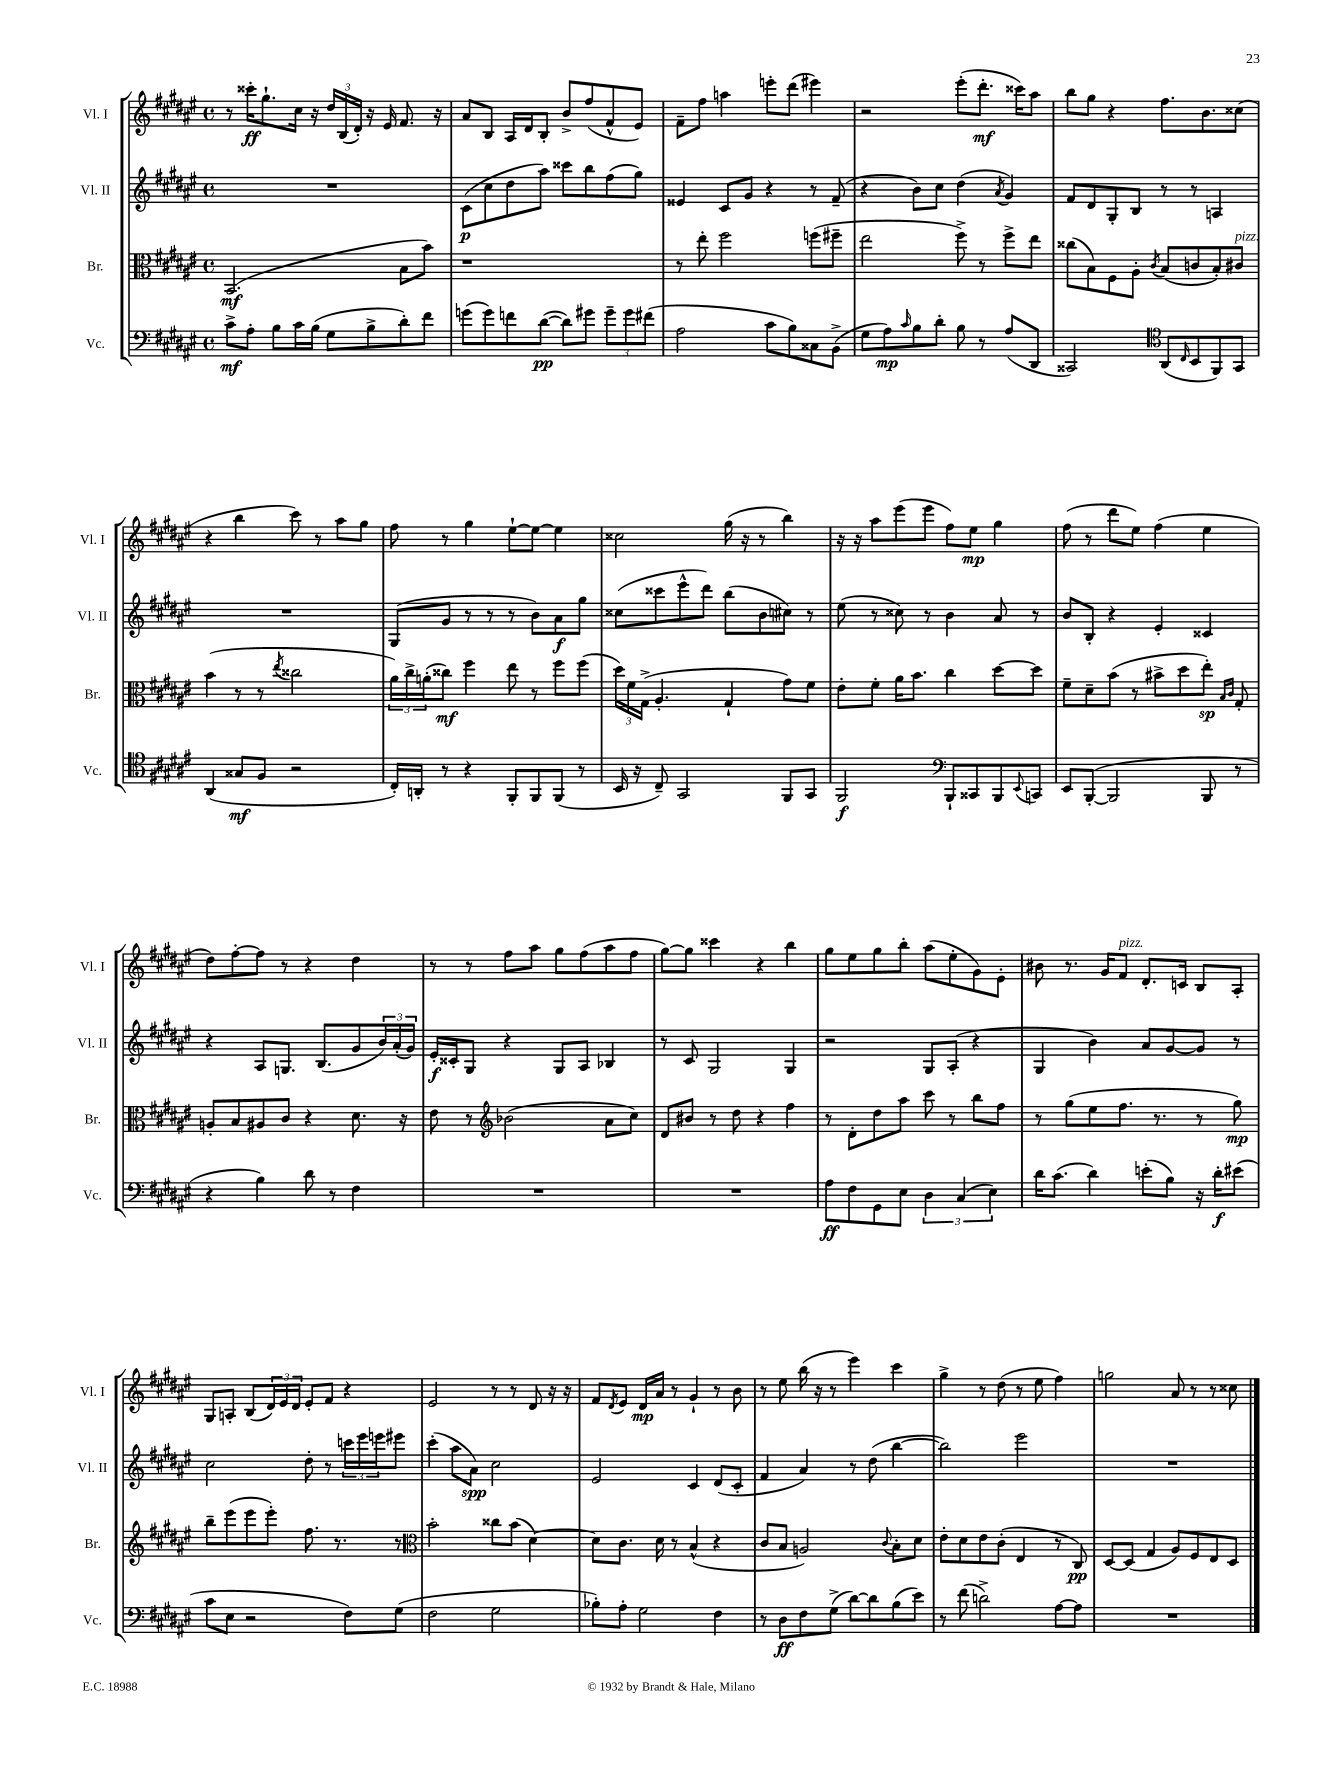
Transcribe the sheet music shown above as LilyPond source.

<<
\new StaffGroup <<
\new Staff = "s0" \with { instrumentName = "Vl. I" shortInstrumentName = "Vl. I" } {
    \clef treble \key fis \major \defaultTimeSignature \time 4/4
    r8 cisis'''16-.\ff gis''8.-! cis''16 r16 \tuplet 3/2 { dis''16 b16( dis'16-.) } r16 eis'16 fis'8. r16 |
    ais'8 b8 ais16 dis'16 b8-. b'8-> fis''8( fis'8-^ eis'8) |
    fis'8-- fis''8 a''4 e'''8-. dis'''8( eis'''4) |
    r2 eis'''8-.( dis'''8.-.\mf cisis'''16) ais''8 |
    b''8 gis''8 r4 fis''8. b'8. cisis''8( |
    r4 b''4 cis'''8) r8 ais''8 gis''8 |
    fis''8 r8 gis''4 eis''8~-! eis''8~ eis''4 |
    cisis''2 gis''16( r16 r8 b''4) |
    r16 r16 ais''8 eis'''8( eis'''8 fis''8) eis''8\mp gis''4 |
    fis''8( r8 dis'''8 eis''8) fis''4( eis''4 |
    dis''8) fis''8~-. fis''8 r8 r4 dis''4 |
    r8 r8 fis''8 ais''8 gis''8 fis''8( ais''8 fis''8 |
    gis''8~) gis''8 cisis'''4 r4 b''4 |
    gis''8 eis''8 gis''8 b''8-. ais''8( eis''8-. gis'8) eis'8-. |
    bis'8 r8. gis'16 fis'8^\markup { \italic "pizz." } dis'8.-. c'16 b8 ais8-. |
    gis8 a8-. b8( \tuplet 3/2 { dis'16) eis'16 dis'16 } eis'8-. fis'8 r4 |
    eis'2 r8 r8 dis'8 r16 r16 |
    fis'8 \acciaccatura { dis'8 } eis'8 dis'16\mp ais'16 r8 gis'4-! r8 b'8 |
    r8 eis''8 b''16( r16 r8 eis'''4) cis'''4 |
    gis''4-> r8 dis''8( r8 eis''8 fis''4) |
    g''2 ais'8 r8 r8 cisis''8 \bar "|." |
}
\new Staff = "s1" \with { instrumentName = "Vl. II" shortInstrumentName = "Vl. II" } {
    \clef treble \key fis \major \defaultTimeSignature \time 4/4
    R1 |
    cis'8\p( cis''8 dis''8 ais''8) cisis'''8 b''8 fis''8( gis''8) |
    eisis'4 cis'8 gis'8 r4 r8 fis'8--( |
    r4 b'8) cis''8 dis''4( \acciaccatura { ais'8 } gis'4) |
    fis'8 dis'8 gis8-. b8 r8 r8 a4 |
    R1 |
    gis8( gis'8 r8 r8 r8 b'8) ais'8\f gis''8 |
    cisis''8( cisis'''8 eis'''8-^ dis'''8) b''8( b'8 cis''8) r8 |
    eis''8( r8 cisis''8) r8 b'4 ais'8 r8 |
    b'8 b8-. r4 eis'4-. cisis'4 |
    r4 ais8 g8. b8.( gis'8 \tuplet 3/2 { b'16) ais'16-.( gis'16) } |
    eis'16-.\f cisis'16-. gis8 r4 gis8 ais8 bes4 |
    r8 cis'8 gis2 gis4 |
    r2 gis8 ais8-.( r4 |
    gis4 b'4) ais'8 gis'8~ gis'8 r8 |
    cis''2 dis''8-. r8 \tuplet 3/2 { c'''16 eis'''16 e'''16 } eis'''8 |
    cis'''4-.( ais''8 ais'8\spp) cis''2 |
    eis'2 cis'4 dis'8( cis'8-. |
    fis'4 ais'4) r8 dis''8( b''4~ |
    b''2) eis'''2 |
    R1 \bar "|." |
}
\new Staff = "s2" \with { instrumentName = "Br." shortInstrumentName = "Br." } {
    \clef alto \key fis \major \defaultTimeSignature \time 4/4
    b,2.\mf( b8 b'8) |
    r1 |
    r8 eis''8-. fis''2 f''8( fis''8-- |
    eis''2 fis''8->) r8 fis''8-> eis''8 |
    cisis''8( b8) fis8 ais8-. \acciaccatura { cis'8 } b8( c'8 b8-.) cis'8^\markup { \italic "pizz." } |
    b'4( r8 r8 \acciaccatura { eis''8 } cisis''2 |
    \tuplet 3/2 { ais'16) cis''16-> a'16-.( } cisis''8\mf) fis''4 eis''8 r8 fis''8 fis''8( |
    \tuplet 3/2 { dis''16) fis'16 gis16->( } ais4.-. gis4-! gis'8) fis'8 |
    eis'8-. fis'8-. ais'16 b'8. cis''4 dis''8~ dis''8 |
    fis'8-- dis'8-- b'8( r8 bis'8-> dis''8 eis''8-.\sp) \grace { b16 cis'16 } gis8-. |
    a8-. b8 ais8 cis'8 r4 dis'8. r16 |
    eis'8 r8 \clef treble bes'2( ais'8 cis''8) |
    dis'8 bis'8 r8 dis''8 r4 fis''4 |
    r8 dis'8-. dis''8 ais''8 cis'''8 r8 b''8 fis''8 |
    r8 gis''8( eis''8 fis''8. r8. r8 gis''8\mp) |
    b''8-- eis'''8( eis'''8 eis'''8-.) fis''8. r8. r8 |
    \clef alto b'2-. cisis''8 b'8( dis'4~) |
    dis'8 cis'8. dis'16 r8 b4-^( r4 |
    cis'8 b8 a2) \appoggiatura { cis'8 } b8-. dis'8 |
    eis'8-. dis'8 eis'8 cis'8-.( eis4 r8 cis8\pp) |
    dis8~ dis8( gis4 ais8) fis8 eis8 dis8 \bar "|." |
}
\new Staff = "s3" \with { instrumentName = "Vc." shortInstrumentName = "Vc." } {
    \clef bass \key fis \major \defaultTimeSignature \time 4/4
    cis'8->\mf ais8-. b8 cis'16 b16( gis8 b8-> dis'8-.) fis'8 |
    g'8( g'8) f'8 dis'8~\pp( dis'8) gis'8 \tuplet 3/2 { gis'8-- gis'8 fis'8( } |
    ais2 cis'8 b8) cisis8 b,8->( |
    gis8 ais8\mp) \grace { cis'16 } b8 dis'8-. b8 r8 ais8( dis,8 |
    cisis,2) \clef tenor ais,8( \grace { cis16 } b,8 fis,8) gis,8 |
    ais,4( gisis8\mf fis8 r2 |
    cis16-.) a,16-. r8 r4 fis,8-. fis,8 fis,8( r8 |
    b,16 r16 cis8--) gis,2 fis,8 gis,8 |
    fis,2\f \clef bass b,,8-! cisis,8 b,,8 \appoggiatura { eis,8 } c,8 |
    eis,8 b,,8~-.( b,,2 b,,8 r8 |
    r4 b4) dis'8 r8 fis4 |
    R1 |
    R1 |
    ais8\ff fis8 gis,8 eis8 \tuplet 3/2 { dis4 cis4( eis4) } |
    dis'16 cis'8.( dis'4) e'8-.( b8) r16 dis'16-.\f eis'8( |
    cis'8 eis8 r2 fis8) gis8( |
    fis2 gis2 |
    bes8-.) ais8-. gis2 fis4 |
    r8 dis8\ff fis8 gis8->( dis'8~) dis'8 b8( eis'8) |
    r8 fis'8( d'2->) ais8~ ais8 |
    R1 \bar "|." |
}
>>
>>
\layout { \context { \Score \remove "Bar_number_engraver" } }
